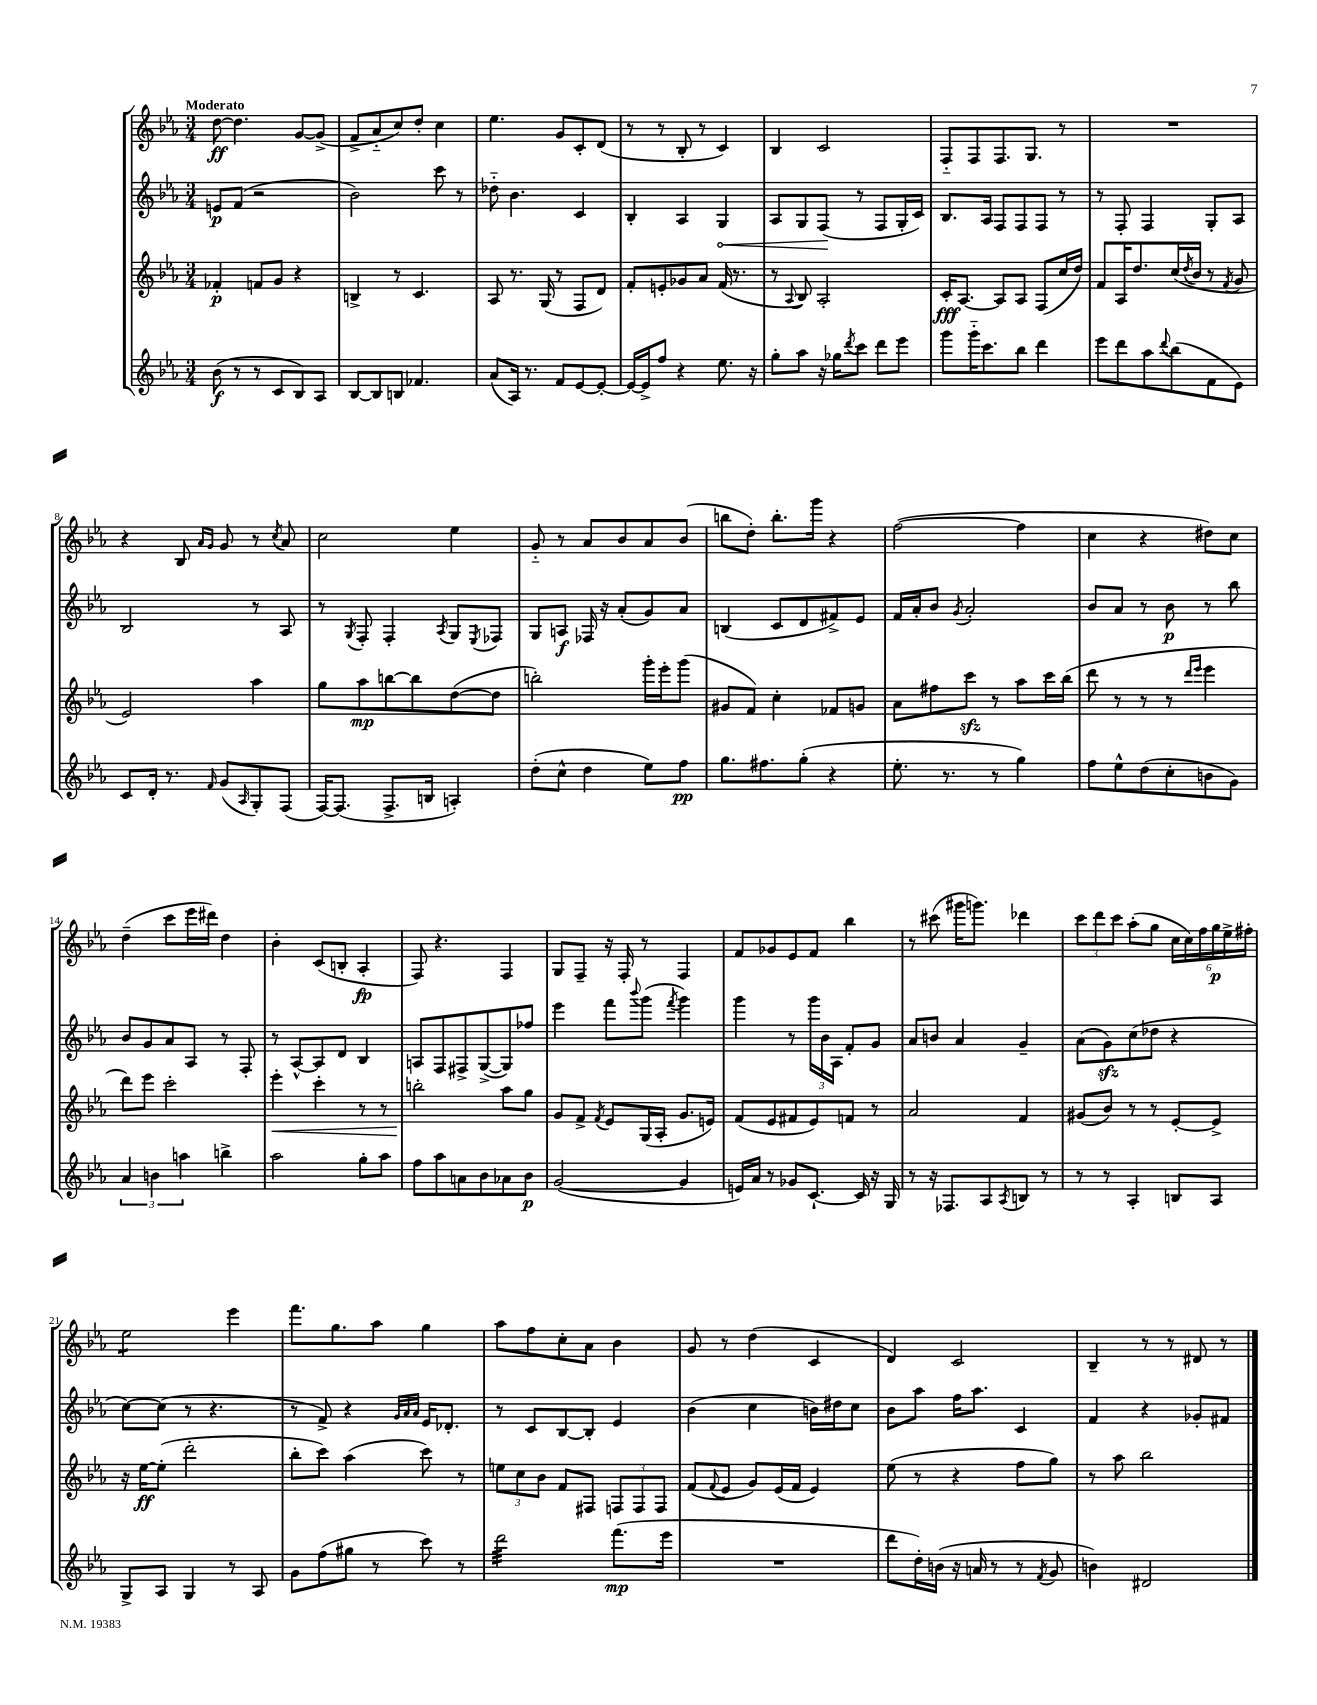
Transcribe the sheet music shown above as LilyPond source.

<<
\new StaffGroup <<
\new Staff = "s0" {
    \clef treble \key ees \major \numericTimeSignature \time 3/4 \tempo "Moderato"
    d''8~\ff d''4. g'8~ g'8->( |
    f'8-> aes'8-_ c''8) d''8-. c''4 |
    ees''4. g'8 c'8-. d'8( |
    r8 r8 bes8-. r8 c'4) |
    bes4 c'2 |
    f8-_ f8 f8. g8. r8 |
    R2. |
    r4 bes8 \grace { aes'16 g'16 } g'8 r8 \acciaccatura { c''8 } aes'8 |
    c''2 ees''4 |
    g'8-_ r8 aes'8 bes'8 aes'8 bes'8( |
    b''8 d''8-.) b''8.-. g'''16 r4 |
    f''2~( f''4 |
    c''4 r4 dis''8) c''8 |
    d''4--( c'''8 ees'''16 dis'''16) d''4 |
    bes'4-. c'8( b8-. aes4-.\fp |
    f8) r4. f4 |
    g8 f8-- r16 f16-. r8 f4 |
    f'8 ges'8 ees'8 f'8 bes''4 |
    r8 cis'''8( gis'''16 g'''8.) des'''4 |
    \tuplet 3/2 { c'''8 d'''8 c'''8 } aes''8-.( g''8 \tuplet 6/4 { c''16 c''16) f''16 g''16\p ees''16-> fis''16-. } |
    ees''2:8 ees'''4 |
    f'''8. g''8. aes''8 g''4 |
    aes''8 f''8 c''8-. aes'8 bes'4 |
    g'8 r8 d''4( c'4 |
    d'4) c'2 |
    bes4-- r8 r8 dis'8 r8 \bar "|." |
}
\new Staff = "s1" {
    \clef treble \key ees \major \numericTimeSignature \time 3/4
    e'8\p f'8( r2 |
    bes'2) c'''8 r8 |
    des''8-_ bes'4. c'4 |
    bes4-. aes4 \once \override Hairpin.circled-tip = ##t g4\< |
    aes8 g8 f8\!( r8 f8 g16-. c'16) |
    bes8. aes16 f8 f8 f8 r8 |
    r8 f8-. f4 g8-. aes8 |
    bes2 r8 aes8 |
    r8 \acciaccatura { g8 } f8-. f4-. \acciaccatura { aes8 } g8 \acciaccatura { ees8 } fes8 |
    g8 a8\f fes16 r16 aes'8-.( g'8) aes'8 |
    b4( c'8 d'8 fis'8->) ees'8 |
    f'16 aes'16-. bes'8 \acciaccatura { g'8 } aes'2-. |
    bes'8 aes'8 r8 bes'8\p r8 bes''8 |
    bes'8 g'8 aes'8 aes8 r8 f8-. |
    r8 aes8~-^ aes8 d'8 bes4 |
    a8 f8 fis8-> g8~->( g8) fes''8 |
    ees'''4 f'''8 \appoggiatura { bes'''8 } g'''8( \acciaccatura { f'''8 } g'''4) |
    g'''4 r8 \tuplet 3/2 { g'''16 bes'16 aes16 } f'8-. g'8 |
    aes'8 b'8 aes'4 g'4-- |
    aes'8( g'8\sfz) c''8( des''8 r4 |
    c''8~) c''8( r8 r4. |
    r8 f'8->) r4 \grace { g'32 aes'32 aes'32 } ees'16 des'8.-. |
    r8 c'8 bes8~ bes8-. ees'4 |
    bes'4( c''4 b'16) dis''16 c''8 |
    bes'8 aes''8 f''16 aes''8. c'4 |
    f'4 r4 ges'8-. fis'8 \bar "|." |
}
\new Staff = "s2" {
    \clef treble \key ees \major \numericTimeSignature \time 3/4
    fes'4-.\p f'8 g'8 r4 |
    b4-> r8 c'4. |
    aes8 r8. g16( r8 f8 d'8) |
    f'8-. e'8-. ges'8 aes'8 f'16( r8. |
    r8 \appoggiatura { aes8 } bes8) aes2-. |
    c'16-.\fff aes8.~ aes8 aes8 f8( c''16 d''16) |
    f'8 aes16 d''8. c''16( \acciaccatura { d''8 } bes'16 r8 \acciaccatura { f'8 } g'8 |
    ees'2) aes''4 |
    g''8 aes''8\mp b''8~ b''8 d''8~( d''8 |
    b''2-.) g'''16-. ees'''16-. g'''8( |
    gis'8 f'8) c''4-. fes'8 g'8 |
    aes'8 fis''8 c'''8\sfz r8 aes''8 c'''16 bes''16( |
    d'''8 r8 r8 r8 \grace { d'''16 ees'''16 } ees'''4 |
    d'''8) ees'''8 c'''2-. |
    ees'''4-.\< c'''4-. r8 r8 |
    b''2-.\! aes''8 g''8 |
    g'8 f'8-> \acciaccatura { f'8 } ees'8 g16( aes16-. g'8. e'16) |
    f'8( ees'8 fis'8 ees'8) f'8 r8 |
    aes'2 f'4 |
    gis'8( bes'8) r8 r8 ees'8~-. ees'8-> |
    r16 ees''16~\ff ees''8-.( d'''2-. |
    bes''8-. c'''8) aes''4( c'''8) r8 |
    \tuplet 3/2 { e''8 c''8 bes'8 } f'8 fis8 \tuplet 3/2 { f8 f8 f8 } |
    f'8( \appoggiatura { f'8 } ees'8 g'8) ees'16( f'16 ees'4) |
    ees''8( r8 r4 f''8 g''8) |
    r8 aes''8 bes''2 \bar "|." |
}
\new Staff = "s3" {
    \clef treble \key ees \major \numericTimeSignature \time 3/4
    bes'8\f( r8 r8 c'8 bes8) aes8 |
    bes8~ bes8 b8 fes'4. |
    aes'8( aes16) r8. f'8 ees'8~ ees'8~-. |
    ees'16~ ees'16-> f''8 r4 ees''8. r16 |
    g''8-. aes''8 r16 ges''16 \acciaccatura { d'''8 } c'''8 d'''8 ees'''8 |
    g'''8 g'''16-_ c'''8. bes''8 d'''4 |
    ees'''8 d'''8 aes''8 \appoggiatura { d'''8 } bes''8( f'8 ees'8) |
    c'8 d'16-. r8. \grace { f'16 } g'8( \grace { aes16 } g8-.) f8( |
    f16~) f8.( f8.-> b16 a4-.) |
    d''8-.( c''8-^ d''4 ees''8) f''8\pp |
    g''8. fis''8. g''8-.( r4 |
    ees''8.-. r8. r8 g''4) |
    f''8 ees''8-^ d''8( c''8-. b'8 g'8) |
    \tuplet 3/2 { aes'4 b'4 a''4 } b''4-> |
    aes''2 g''8-. aes''8 |
    f''8 aes''8 a'8 bes'8 aes'8 bes'8\p |
    g'2~( g'4 |
    e'16) aes'16 r8 ges'8 c'8.~-! c'16 r16 g16 |
    r8 r16 fes8. aes8 \acciaccatura { aes8 } b8 r8 |
    r8 r8 aes4-. b8 aes8 |
    g8-> aes8 g4 r8 aes8 |
    g'8 f''8( gis''8 r8 c'''8) r8 |
    d'''2:32 f'''8.\mp( ees'''16 |
    R2. |
    d'''8 d''16-.) b'16( r16 a'16 r8 r8 \acciaccatura { f'8 } g'8 |
    b'4) dis'2 \bar "|." |
}
>>
>>
